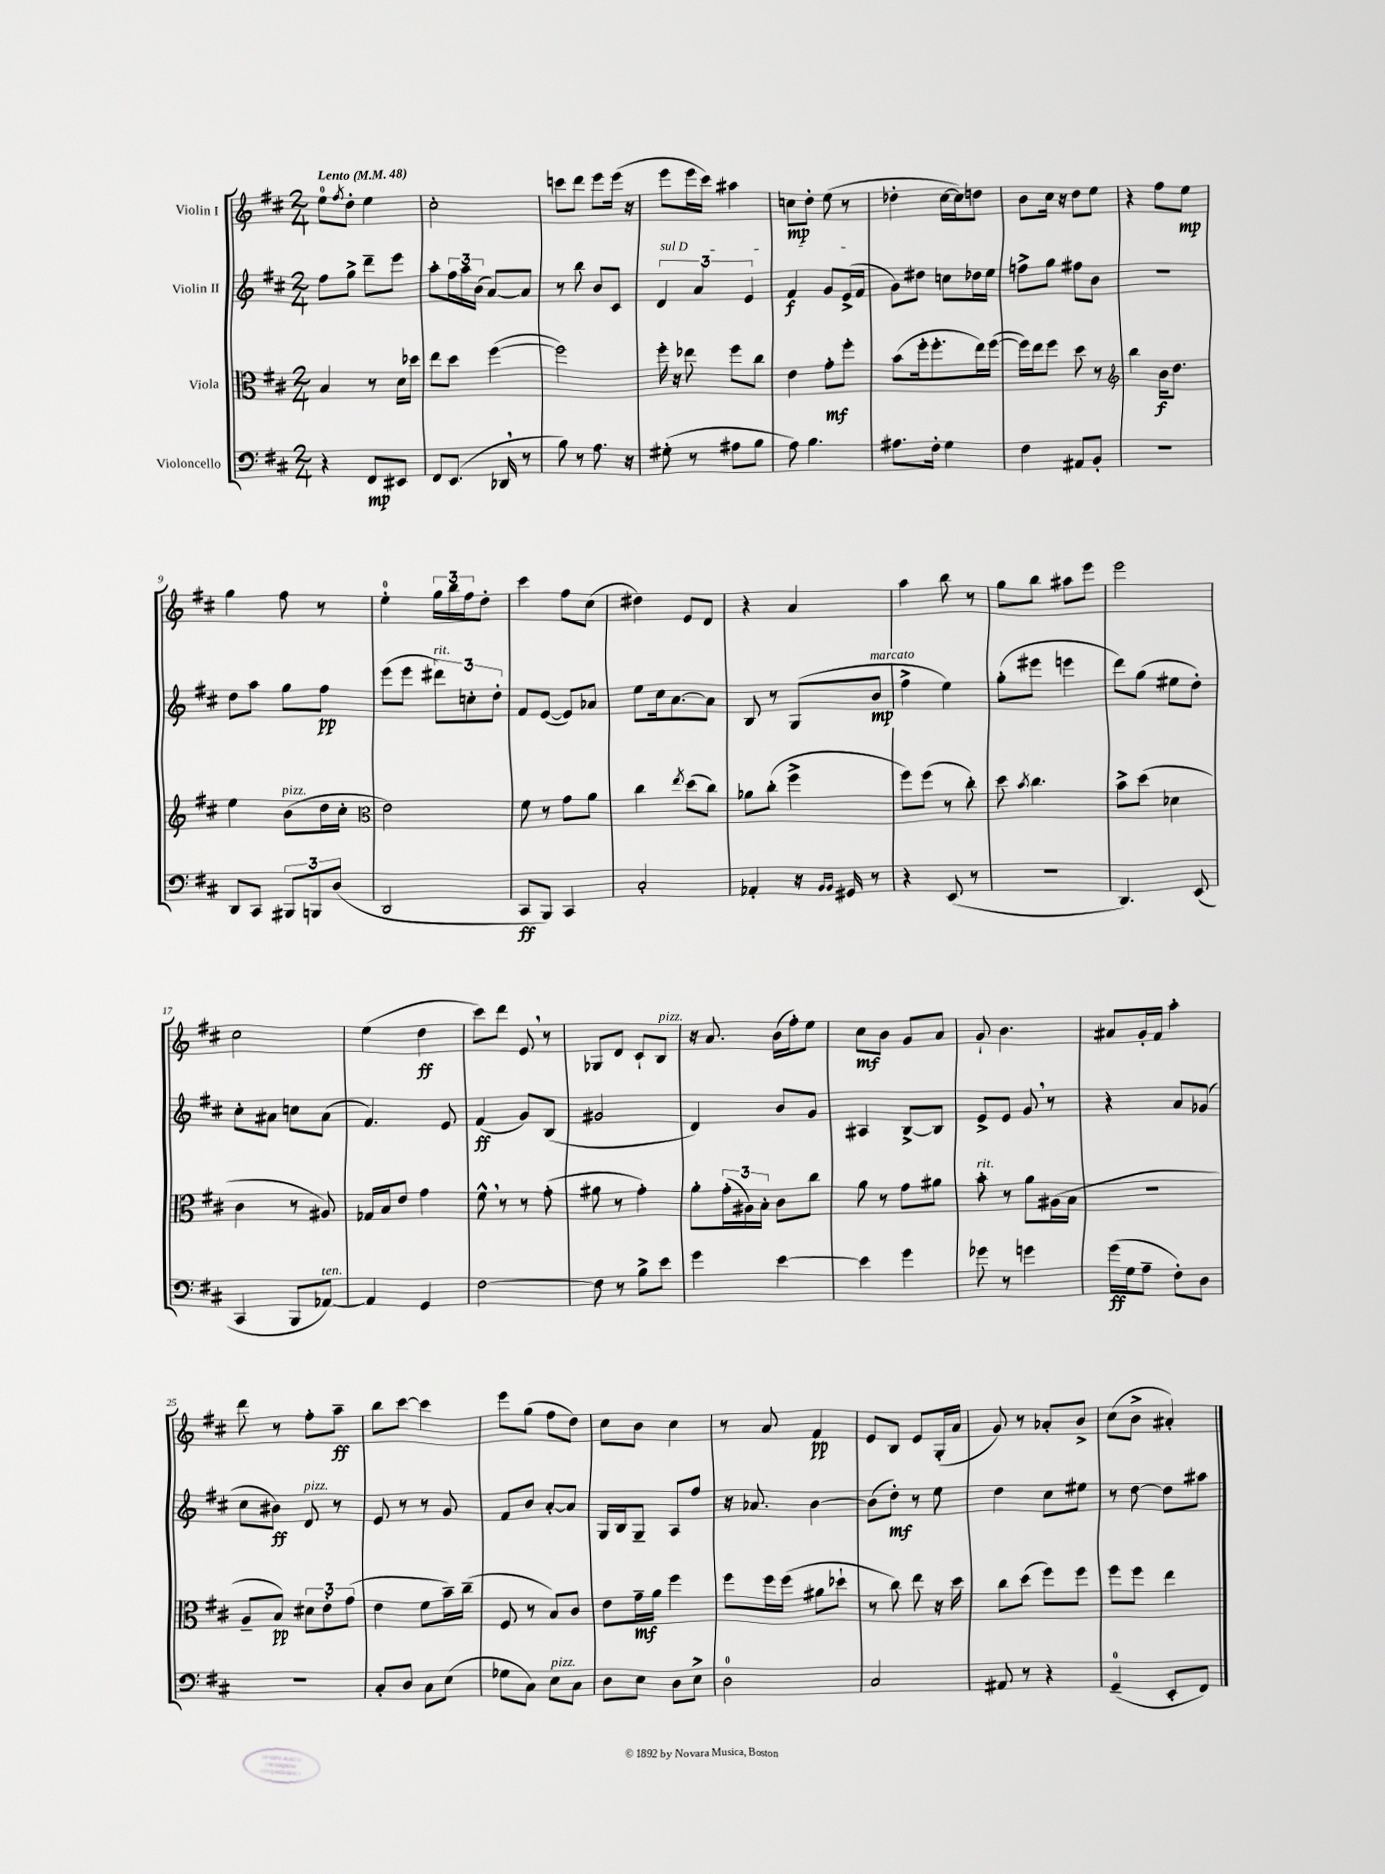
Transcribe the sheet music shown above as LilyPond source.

<<
\new StaffGroup <<
\new Staff = "s0" \with { instrumentName = "Violin I" } {
    \clef treble \key d \major \numericTimeSignature \time 2/4 \tempo "Lento" 4 = 48
    e''8-0 \acciaccatura { fis''8 } d''8-. e''4 |
    cis''2-. |
    c'''8 d'''8 e'''8 e'''16( r16 |
    e'''8 e'''16 cis'''16) ais''4 |
    c''8\mp d''8-. e''8( r8 |
    des''4-. cis''16~ cis''16) d''8 |
    b'8 cis''16 r16 d''8 e''8 |
    r4 fis''8 e''8\mp |
    g''4 fis''8 r8 |
    e''4-0-. \tuplet 3/2 { g''16 b''16 fis''16 } d''8-. |
    cis'''4 fis''8 cis''8( |
    dis''4) e'8 d'8 |
    r4 a'4 |
    a''4 b''8 r8 |
    g''8 b''8 ais''8 e'''8 |
    e'''2 |
    cis''2 |
    e''4( d''4\ff |
    cis'''8) d'''8 e'8 \breathe r8 |
    ges8 d'8 cis'8-! b8^\markup { \italic "pizz." } |
    r16 a'8. b'16( fis''16-.) e''8 |
    cis''8\mf b'8 g'8 a'8 |
    g'8-! b'4. |
    ais'8 g'16-. fis'16 a''4-. |
    d'''8 r8 fis''8-. a''8--\ff |
    b''8 cis'''8~ cis'''4 |
    e'''8 g''8( fis''8 d''8) |
    cis''8 b'8 cis''4 |
    r8 a'8 fis'4\pp |
    e'8 b8 e'8 g16-.( a'16 |
    g'8) r8 aes'8-. b'8-> |
    cis''8( b'8-> ais'4-.) \bar "|." |
}
\new Staff = "s1" \with { instrumentName = "Violin II" } {
    \clef treble \key d \major \numericTimeSignature \time 2/4
    fis''8 g''8-> d'''8-- e'''8 |
    a''8-. \tuplet 3/2 { fis''16 a''16 b'16( } a'8~) a'8 |
    r8 b''8 b'8 cis'8 |
    \tuplet 3/2 { \once \override TextSpanner.bound-details.left.text = \markup { \italic "sul D" } d'4\startTextSpan a'4 e'4 } |
    fis'4\f g'8 e'16->( fis'16\stopTextSpan |
    g'8) dis''8 c''8 des''16 e''16 |
    f''8-> g''8 fis''8 b'8 |
    r2 |
    d''8 a''8 g''8 fis''8\pp |
    e'''8( e'''8 \tuplet 3/2 { dis'''8^\markup { \italic "rit." }) c''8-. d''8-. } |
    fis'8 e'8~( e'8) aes'8 |
    e''8 cis''16 a'8.~ a'8 |
    b8 r8 g8( b'8\mp^\markup { \italic "marcato" } |
    fis''4-> e''4) |
    g''8-.( eis'''8 e'''4 |
    d'''8) g''8( eis''8 d''8-.) |
    cis''8-. ais'8 c''8 ais'8( |
    fis'4.) e'8 |
    fis'4\ff( g'8) b8( |
    gis'2 |
    d'4) b'8 g'8 |
    ais4 b8~-> b8 |
    e'8-> e'8 g'8 \breathe r8 |
    r4 a'8 ges'8( |
    cis''8 bis'8\ff) d'8^\markup { \italic "pizz." } r8 |
    e'8 r8 r8 g'8 |
    fis'8 b'8 a'8~-. a'8 |
    g16 b16 g8-- a8 fis''8 |
    r16 aes'8. b'4~ |
    b'8( d''8-.\mf) r8 e''8 |
    d''4 cis''8 eis''8 |
    r8 d''8~ d''8 ais''8 \bar "|." |
}
\new Staff = "s2" \with { instrumentName = "Viola" } {
    \clef alto \key d \major \numericTimeSignature \time 2/4
    b4 r8 d'16 des''16 |
    e''8 d''8 fis''4~( |
    fis''2) |
    fis''16-. r16 ees''8 fis''8 cis''8 |
    e'4 g'8-.\mf fis''8-. |
    b'8( fis''16-. fis''8.-. e''16) fis''16~( |
    fis''16) e''16 fis''8 d''8 r8 |
    \clef treble b''4 b'16\f d''8. |
    e''4 b'8^\markup { \italic "pizz." }( d''16 cis''16-. |
    \clef alto e'2) |
    fis'8 r8 g'8 a'8 |
    cis''4 \acciaccatura { e''8 } d''8( cis''8) |
    aes'8 cis''8-.( fis''4-> |
    fis''8) fis''8( r8 cis''8-.) |
    d''8 \acciaccatura { b'8 } cis''4. |
    b'8-> d''8( des'4 |
    cis'4 r8 ais8) |
    ges16 b16 e'8 g'4 |
    fis'8-^ \breathe r8 r8 g'8-.( |
    ais'8 r8 g'4-.) |
    a'8-. \tuplet 3/2 { g'16-.( ais16) b16-. } cis'8 cis''8 |
    a'8 r8 g'8 ais'8 |
    b'8-.^\markup { \italic "rit." } r8 a'8 ais16( b16 |
    r2 |
    a8-- b8\pp) \tuplet 3/2 { dis'8 e'8-. g'8( } |
    e'4 fis'8 b'16--) cis''16--( |
    fis8 r8 b8) cis'8 |
    e'8 g'16--\mf a'16 fis''4 |
    fis''8 fis''16 fis''16( ais'8 des''8-! |
    r8 cis''8) e''8 r16 d''16 |
    cis''8 d''8( fis''8) fis''8 |
    fis''8 fis''8 e''4 \bar "|." |
}
\new Staff = "s3" \with { instrumentName = "Violoncello" } {
    \clef bass \key d \major \numericTimeSignature \time 2/4
    r4 fis,8\mp eis,8 |
    fis,8 e,8.( des,16 \breathe r8 |
    b8) r8 a8. r16 |
    gis8-.( r8 ais8 b8 |
    a8) b4. |
    ais8. fis16-. g4 |
    fis4 ais,8 b,8-. |
    R2 |
    d,8 cis,8 \tuplet 3/2 { bis,,8 b,,8 d8( } |
    d,2 |
    cis,8\ff b,,8) cis,4 |
    cis2-. |
    aes,4-. r16 \grace { b,16 b,16 } gis,16 r8 |
    r4 e,8( r8 |
    r2 |
    d,4.) e,8( |
    cis,4 b,,8 aes,8~^\markup { \italic "ten." }) |
    aes,4 g,4 |
    fis2~ |
    fis8 r8 b8-> e'8 |
    g'4 e'4~ |
    e'4 g'4 |
    ges'8 r8 g'4 |
    g'16\ff( g16 a8-- fis8-.) d8 |
    R2 |
    cis8-. d8 cis8 e8( |
    ges8 cis8) e8^\markup { \italic "pizz." } cis8 |
    d8 e8 d8 e8-> |
    d2-0 |
    cis2 |
    ais,8 r8 r4 |
    g,4-0--( e,8-. fis,8) \bar "|." |
}
>>
>>
